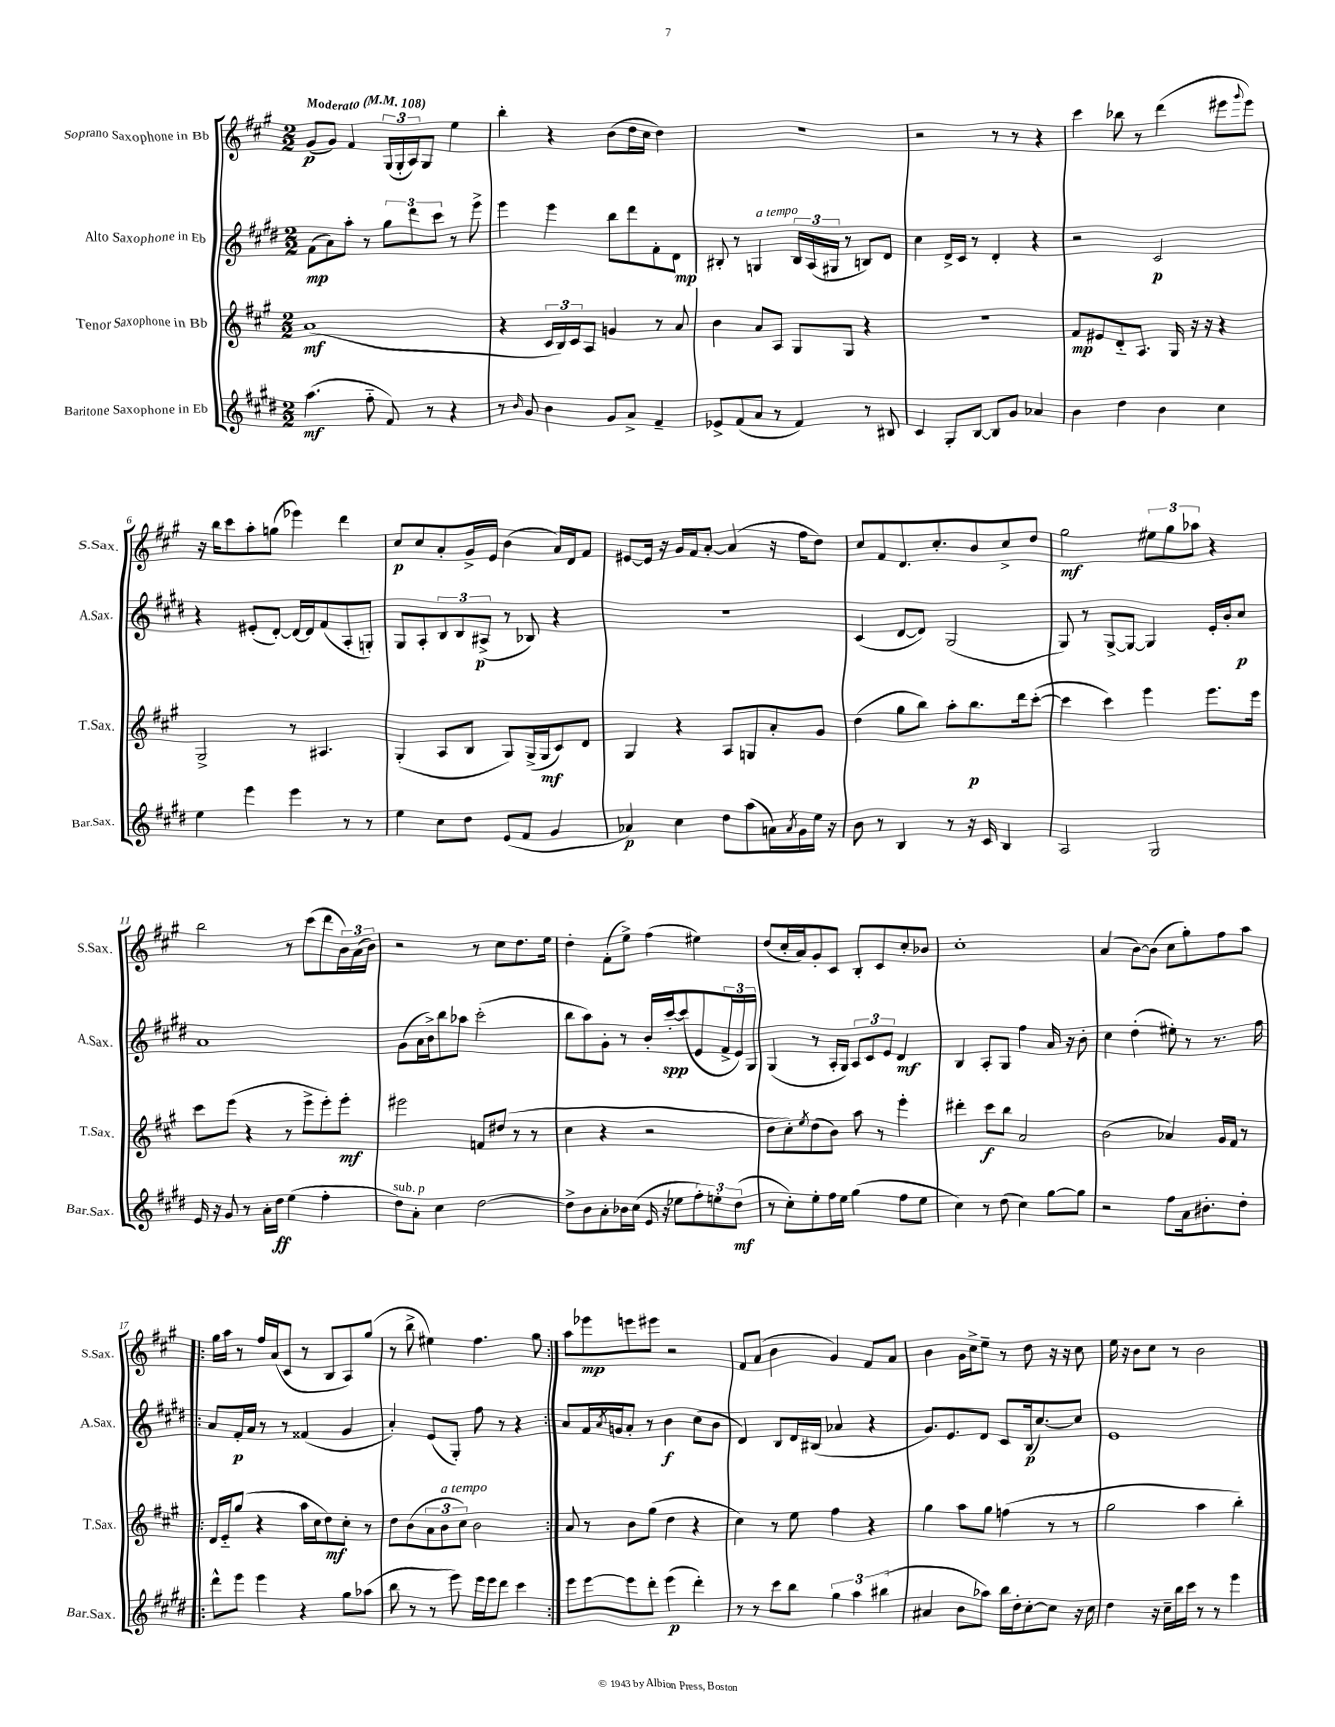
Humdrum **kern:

**kern	**dynam	**kern	**dynam	**kern	**dynam	**kern	**dynam
*part4	*part4	*part3	*part3	*part2	*part2	*part1	*part1
*staff4	*staff4	*staff3	*staff3	*staff2	*staff2	*staff1	*staff1
*I"Baritone Saxophone in Eb	*	*I"Tenor Saxophone in Bb	*	*I"Alto Saxophone in Eb	*	*I"Soprano Saxophone in Bb	*
*I'Bar.Sax.	*	*I'T.Sax.	*	*I'A.Sax.	*	*I'S.Sax.	*
*clefG2	*	*clefG2	*	*clefG2	*	*clefG2	*
*k[f#c#g#d#]	*	*k[f#c#g#]	*	*k[f#c#g#d#]	*	*k[f#c#g#]	*
*M2/2	*	*M2/2	*	*M2/2	*	*M2/2	*
*MM108	*	*MM108	*	*MM108	*	*MM108	*
=1	=1	=1	=1	=1	=1	=1	=1
!	!	!	!	!	!	!LO:TX:a:B:t=Moderato	!
(4.aa\	mf	(1a	mf	(8f#\L	mp	(8g#/L	p
.	.	.	.	8a\)	.	8g#/J)	.
.	.	.	.	8aa'\J	.	4f#/	.
8ff#\	.	.	.	8r	.	.	.
8f#/)	.	.	.	12gg#\L	.	(24G#/LL	.
.	.	.	.	.	.	24G#'/	.
.	.	.	.	12ddd#\	.	24A/J)	.
8r	.	.	.	.	.	8G#/J	.
.	.	.	.	12ccc#\J	.	.	.
4r	.	.	.	8r	.	4ee\	.
.	.	.	.	8eee^\	.	.	.
=2	=2	=2	=2	=2	=2	=2	=2
8r	.	4r	.	4eee\	.	4bb'\	.
16qqb/	.	.	.	.	.	.	.
8g#/	.	.	.	.	.	.	.
4b\	.	24c#/LL	.	4eee\	.	4r	.
.	.	24B/)	.	.	.	.	.
.	.	24c#/J	.	.	.	.	.
.	.	8A/J	.	.	.	.	.
8g#/L	.	4gn/	.	8bb\L	.	(8b\L	.
8a^/J	.	.	.	8ddd#\	.	16dd\L	.
.	.	.	.	.	.	16cc#\JJ	.
4f#~/	.	8r	.	8f#'\	.	4dd\)	.
.	.	8a/	.	8d#\J	mp	.	.
=3	=3	=3	=3	=3	=3	=3	=3
8e-X^/L	.	4b\	.	8B#X'/	.	1r	.
(8f#/	.	.	.	8r	.	.	.
!	!	!	!	!LO:TX:a:i:t=a tempo	!	!	!
8a/J	.	8a/L	.	4Gn/	.	.	.
8r	.	8A/J	.	.	.	.	.
4f#/)	.	8G#/L	.	24B#/LL	.	.	.
.	.	.	.	(24A/	.	.	.
.	.	.	.	24G#X/JJ	.	.	.
.	.	8G#/J	.	8r	.	.	.
8r	.	4r	.	8Bn/L)	.	.	.
8B#X/	.	.	.	8d#/J	.	.	.
=4	=4	=4	=4	=4	=4	=4	=4
4c#/	.	1r	.	4cc#\	.	2r	.
8G#'/L	.	.	.	16d#^/LL	.	.	.
.	.	.	.	16c#/JJ	.	.	.
[8B/J	.	.	.	8r	.	.	.
8B/L]	.	.	.	4d#'/	.	8r	.
8g#/J	.	.	.	.	.	8r	.
4a-X/	.	.	.	4r	.	4r	.
=5	=5	=5	=5	=5	=5	=5	=5
4b\	.	8f#/L	mp	2r	.	4ccc#\	.
.	.	8e#X/	.	.	.	.	.
4dd#\	.	8d/	.	.	.	8bb-X\	.
.	.	8.A/J	.	.	.	8r	.
4b\	.	.	.	2c#/	p	(4ddd\	.
.	.	16G#/	.	.	.	.	.
.	.	16r	.	.	.	.	.
.	.	16r	.	.	.	.	.
4cc#\	.	4r	.	.	.	8eee#X\L	.
.	.	.	.	.	.	8qqggg#/	.
.	.	.	.	.	.	8eee#\J)	.
!!LO:LB:g=z
=6	=6	=6	=6	=6	=6	=6	=6
4ee\	.	2G#^/	.	4r	.	16r	.
.	.	.	.	.	.	16bb\KL	.
.	.	.	.	.	.	8ccc#\	.
4eee\	.	.	.	(8e#X'/L	.	8aa'\	.
.	.	.	.	[8d#'/J)	.	(8ggn\J	.
4eee\	.	8r	.	16d#/LL_	.	4eee-X\)	.
.	.	.	.	16d#/J]	.	.	.
.	.	4.A#X/	.	(8f#/	.	.	.
8r	.	.	.	8A'/	.	4ddd\	.
8r	.	.	.	8Gn'/J)	.	.	.
=7	=7	=7	=7	=7	=7	=7	=7
4ee\	.	(4G#'/	.	8G#/L	.	8cc#/L	p
.	.	.	.	8A'/	.	8cc#/	.
8cc#\L	.	8A/L	.	12B/	.	8a'/	.
.	.	.	.	12B/	.	.	.
8dd#\J	.	8B/J	.	.	.	16g#^/L	.
.	.	.	.	(12A#X^/J	p	.	.
.	.	.	.	.	.	16e/JJ	.
(8e/L	.	8G#/L)	.	8r	.	(4b\	.
8f#/J	.	(16G#^/L	.	8B-X/)	.	.	.
.	.	16G#/J	mf	.	.	.	.
4g#/	.	8c#/)	.	4r	.	16a/LL)	.
.	.	.	.	.	.	16d/J	.
.	.	8d/J	.	.	.	8f#/J	.
=8	=8	=8	=8	=8	=8	=8	=8
4a-X/)	p	4G#/	.	1r	.	[8e#X/L	.
.	.	.	.	.	.	16e#/Jk]	.
.	.	.	.	.	.	16r	.
4cc#\	.	4r	.	.	.	16g#/LL	.
.	.	.	.	.	.	16f#/J	.
.	.	.	.	.	.	[8a'/J	.
8dd#\L	.	8A/L	.	.	.	(4a/]	.
(8aa\	.	8Gn/	.	.	.	.	.
16an\L)	.	8a'/	.	.	.	16r	.
8qa/	.	.	.	.	.	.	.
16g#\	.	.	.	.	.	16ff#\KL	.
16ee\JJ	.	8g#/J	.	.	.	8dd\J)	.
16r	.	.	.	.	.	.	.
=9	=9	=9	=9	=9	=9	=9	=9
8b\	.	(4dd\	.	(4c#/	.	8cc#/L	.
8r	.	.	.	.	.	8f#/	.
4B/	.	8gg#\L	.	[8d#/L	.	8.d/	.
.	.	8bb\J)	.	8d#/J])	.	.	.
.	.	.	.	.	.	8.cc#'/	.
8r	.	8aa'\L	.	(2G#/	.	.	.
16r	.	8.bb\	p	.	.	8b/	.
16c#/	.	.	.	.	.	.	.
4B/	.	.	.	.	.	8cc#^/	.
.	.	16ddd\k	.	.	.	.	.
.	.	([8ccc#'\J	.	.	.	8dd/J	.
=10	=10	=10	=10	=10	=10	=10	=10
2A/	.	4ccc#\]	.	8G#/)	.	2gg#\	mf
.	.	.	.	8r	.	.	.
.	.	4ccc#\)	.	[8G#^/L	.	.	.
.	.	.	.	8G#/J_	.	.	.
2G#/	.	4eee\	.	4G#/]	.	12ee#X\L	.
.	.	.	.	.	.	12gg#\	.
.	.	.	.	.	.	12aa-X\J	.
.	.	8.eee\L	.	16e'/LL	.	4r	.
.	.	.	.	16b'/J	.	.	.
.	.	.	.	8cc#/J	p	.	.
.	.	16eee\Jk	.	.	.	.	.
!!LO:LB:g=z
=11	=11	=11	=11	=11	=11	=11	=11
16e/	.	8ccc#\L	.	1a	.	2bb\	.
16r	.	.	.	.	.	.	.
8g#/	.	(8eee\J	.	.	.	.	.
8r	.	4r	.	.	.	.	.
16a'\LL	.	.	.	.	.	.	.
16dd#\JJ	ff	.	.	.	.	.	.
(4ee\	.	8r	.	.	.	8r	.
.	.	8eee^\L	.	.	.	(8ccc#\L	.
4ff#'\	.	8eee'\)	.	.	.	8ddd\	.
.	.	8eee'\J	mf	.	.	24b\L)	.
.	.	.	.	.	.	(24a\	.
.	.	.	.	.	.	24b\JJ)	.
=12	=12	=12	=12	=12	=12	=12	=12
!LO:TX:a:i:t=sub. p	!	!	!	!	!	!	!
8dd#\L)	.	2eee#X\	.	(8g#\L	.	2r	.
8a'\J	.	.	.	16a\L	.	.	.
.	.	.	.	16b^\J)	.	.	.
4cc#\	.	.	.	8bb\	.	.	.
.	.	.	.	8aa-X\J	.	.	.
[2dd#\	.	8fn/L	.	(2ccc#'\	.	8r	.
.	.	(8dd#X/J	.	.	.	8cc#\L	.
.	.	8r	.	.	.	8.dd\	.
.	.	8r	.	.	.	.	.
.	.	.	.	.	.	16ee\Jk	.
=13	=13	=13	=13	=13	=13	=13	=13
8dd#^\L]	.	4cc#\	.	8bb\L	.	4dd'\	.
8b\	.	.	.	8aa\)	.	.	.
8a'\	.	4r	.	8g#'\J	.	(8f#'\L	.
16b-X\L	.	.	.	8r	.	8ee^\J)	.
(16cc#\JJ	.	.	.	.	.	.	.
16e/	.	2r	.	16b'/LL	.	(4ff#\	.
16r	.	.	.	[16ccc#'/J	spp	.	.
8ee-X\L	.	.	.	(8ccc#/]	.	.	.
12ff#'\)	.	.	.	8e/	.	4ee#X\)	.
12een'\	.	.	.	.	.	.	.
.	.	.	.	24f#^/L	.	.	.
(12dd#\J	mf	.	.	24e/)	.	.	.
.	.	.	.	24G#/JJ	.	.	.
=14	=14	=14	=14	=14	=14	=14	=14
8r	.	8dd\L	.	(4G#/	.	(8dd/L	.
8cc#'\L)	.	8cc#'\)	.	.	.	16cc#'/L	.
.	.	.	.	.	.	16a/J)	.
.	.	8qee/	.	.	.	.	.
8ee'\	.	(8dd\	.	8r	.	8g#'/	.
16ff#\L	.	8b\J)	.	16A'/LL	.	8c#/J	.
16ee\JJ	.	.	.	16G#/JJ)	.	.	.
(4gg#\	.	8aa\	.	12A/L	.	8B'/L	.
.	.	.	.	12c#/	.	.	.
.	.	8r	.	.	.	8c#/	.
.	.	.	.	12e/J	.	.	.
8ff#\L	.	4eee'\	.	4d#/	mf	8cc#'/	.
8ee\J	.	.	.	.	.	8b-X/J	.
=15	=15	=15	=15	=15	=15	=15	=15
4cc#\)	.	4ddd#X'\	.	4B/	.	1cc#'	.
8r	.	8ccc#\L	f	8A'/L	.	.	.
(8dd#\	.	8bb\J	.	8G#/J	.	.	.
4cc#\)	.	2a/	.	4ff#\	.	.	.
[8gg#\L	.	.	.	16a/	.	.	.
.	.	.	.	16r	.	.	.
8gg#\J]	.	.	.	8b'\	.	.	.
=16	=16	=16	=16	=16	=16	=16	=16
2r	.	(2b\	.	4cc#\	.	(4a/	.
.	.	.	.	(4dd#'\	.	[8b\L)	.
.	.	.	.	.	.	(8b\J]	.
8ff#\L	.	4a-X/)	.	8ee#X'\)	.	8cc#\L	.
16a\k	.	.	.	8r	.	8gg#'\)	.
8.b#X'\	.	.	.	.	.	.	.
.	.	16g#/LL	.	8.r	.	8ff#\	.
.	.	16f#/JJ	.	.	.	.	.
8dd#'\J	.	8r	.	.	.	8aa\J	.
.	.	.	.	16ff#\	.	.	.
!!LO:LB:g=z
=17!|:	=17!|:	=17!|:	=17!|:	=17!|:	=17!|:	=17!|:	=17!|:
8ddd#^^\L	.	16d/LL	.	8a/L	.	16gg#\LL	.
.	.	16e/J	.	.	.	16aa\JJ	.
8eee\J	.	(8gg#/J	.	16f#'/L	p	8r	.
.	.	.	.	16a/JJ	.	.	.
4eee\	.	4r	.	8r	.	16ff#/LL	.
.	.	.	.	.	.	(16a/J	.
.	.	.	.	8r	.	8c#/J	.
4r	.	16aa\LL	.	(4f##X/	.	8r	.
.	.	16cc#\J	.	.	.	.	.
.	.	8dd\)	mf	.	.	8B/L	.
8gg#\L	.	8cc#'\J	.	4g#/	.	8A/)	.
(8aa-X\J	.	8r	.	.	.	(8gg#/J	.
=18	=18	=18	=18	=18	=18	=18	=18
8bb\	.	8dd\L	.	4a'/)	.	8r	.
8r	.	(8b\	.	.	.	8bb^\	.
8r	.	12a\	.	(8e/L	.	4ee#X\)	.
!	!	!LO:TX:a:i:t=a tempo	!	!	!	!	!
.	.	12b\	.	.	.	.	.
8eee\)	.	.	.	8G#'/J)	.	.	.
.	.	12cc#\J)	.	.	.	.	.
16eee\LL	.	2b\	.	8ff#\	.	4.ff#\	.
16eee\J	.	.	.	.	.	.	.
8ddd#\J	.	.	.	8r	.	.	.
4ccc#\	.	.	.	4r	.	.	.
.	.	.	.	.	.	8gg#\	.
=19:|!	=19:|!	=19:|!	=19:|!	=19:|!	=19:|!	=19:|!	=19:|!
8eee\L	.	8a/	.	8a/L	.	8aa\L	.
[8eee\	.	8r	.	16f#/L	.	8eee-X\	mp
.	.	.	.	8qa/	.	.	.
.	.	.	.	16gn/J	.	.	.
8eee\]	.	8b\L	.	8a'/J	.	8eeen\	.
8ddd#'\J	.	(8gg#\J	.	8r	.	8eee#X\J	.
(4eee\	p	4dd\	.	4b\	f	2r	.
4ddd#'\)	.	4r	.	(8cc#\L	.	.	.
.	.	.	.	8b\J	.	.	.
=20	=20	=20	=20	=20	=20	=20	=20
8r	.	4cc#\)	.	4d#/)	.	8f#/L	.
8r	.	.	.	.	.	(8a/J	.
8ccc#\L	.	8r	.	8B/L	.	4b\	.
8bb\J	.	8ee\	.	16d#/L	.	.	.
.	.	.	.	(16B#X/JJ	.	.	.
6gg#\	.	4ff#\	.	4a-X/	.	4g#/)	.
6aa\	.	.	.	.	.	.	.
.	.	4r	.	4r	.	8f#/L	.
(6bb#X\	.	.	.	.	.	.	.
.	.	.	.	.	.	8a/J	.
=21	=21	=21	=21	=21	=21	=21	=21
4a#X/	.	4gg#\	.	8.g#/L)	.	4b\	.
.	.	.	.	8.e/	.	.	.
8b\L	.	8aa\L	.	.	.	16g#\LL	.
.	.	.	.	.	.	16cc#^\J	.
8aa-X\J)	.	8gg#\J	.	8d#/J	.	8ee~\J	.
16bb\LL	.	(4ffn\	.	8c#/L	.	8r	.
16dd#'\J	.	.	.	.	.	.	.
[8cc#'\	.	.	.	(16B/k	p	8dd\	.
.	.	.	.	[8.cc#/)	.	.	.
8cc#\J]	.	8r	.	.	.	16r	.
.	.	.	.	.	.	16r	.
16r	.	8r	.	8cc#/J]	.	8cc#\	.
16cc#\	.	.	.	.	.	.	.
=22	=22	=22	=22	=22	=22	=22	=22
4dd#\	.	2gg#\	.	1e	.	16ee\	.
.	.	.	.	.	.	16r	.
.	.	.	.	.	.	8b\L	.
16r	.	.	.	.	.	8cc#\J	.
16cc#~\LL	.	.	.	.	.	.	.
16bb\	.	.	.	.	.	8r	.
16ccc#\JJ	.	.	.	.	.	.	.
8r	.	4aa\	.	.	.	2b\	.
8r	.	.	.	.	.	.	.
4eee\	.	4bb'\)	.	.	.	.	.
==	==	==	==	==	==	==	==
*-	*-	*-	*-	*-	*-	*-	*-
